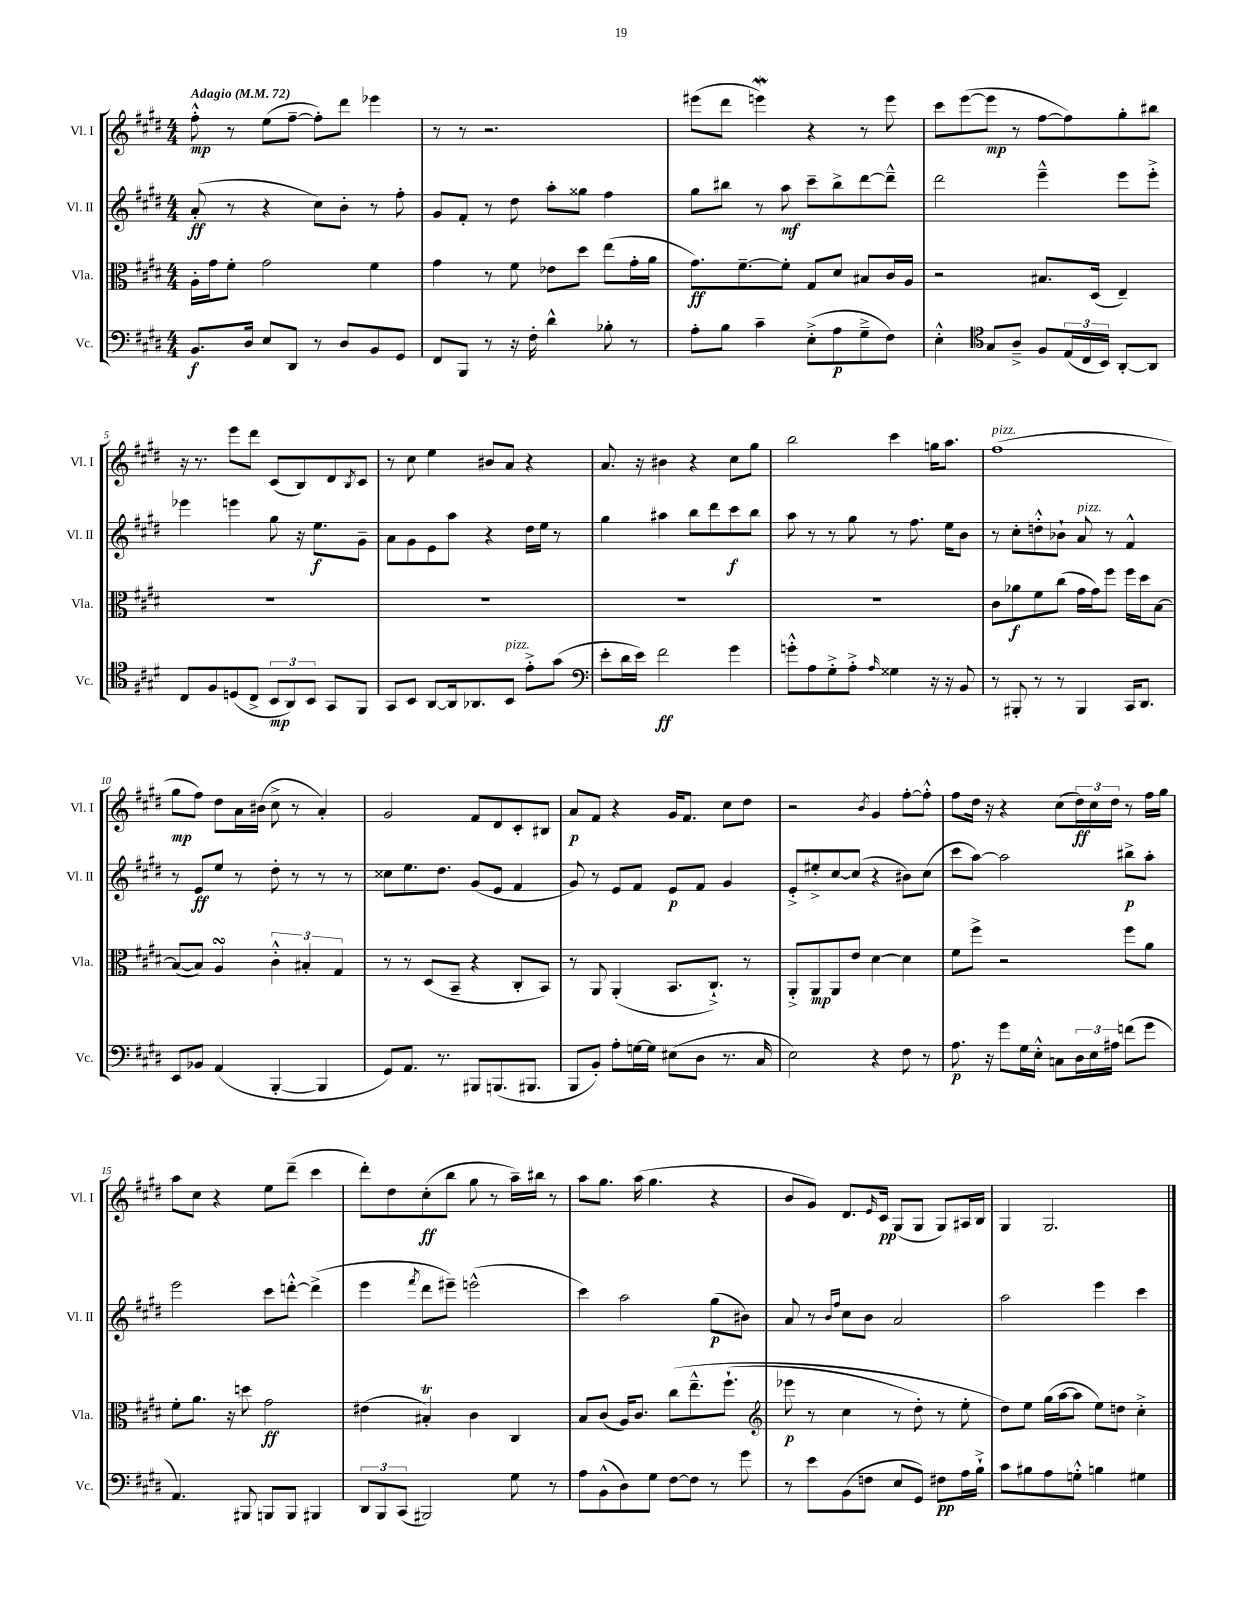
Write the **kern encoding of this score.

**kern	**dynam	**kern	**dynam	**kern	**dynam	**kern	**dynam
*part4	*part4	*part3	*part3	*part2	*part2	*part1	*part1
*staff4	*staff4	*staff3	*staff3	*staff2	*staff2	*staff1	*staff1
*I"Vc.	*	*I"Vla.	*	*I"Vl. II	*	*I"Vl. I	*
*I'Vc.	*	*I'Vla.	*	*I'Vl. II	*	*I'Vl. I	*
*clefF4	*	*clefC3	*	*clefG2	*	*clefG2	*
*k[f#c#g#d#]	*	*k[f#c#g#d#]	*	*k[f#c#g#d#]	*	*k[f#c#g#d#]	*
*M4/4	*	*M4/4	*	*M4/4	*	*M4/4	*
*MM72	*	*MM72	*	*MM72	*	*MM72	*
=1	=1	=1	=1	=1	=1	=1	=1
!	!	!	!	!	!	!LO:TX:a:B:t=Adagio	!
8.BB/L	f	16A'\LL	.	(8a'/	ff	8ff#'^^\	mp
.	.	16g#\J	.	.	.	.	.
.	.	8f#'\J	.	8r	.	8r	.
16D#/Jk	.	.	.	.	.	.	.
8E/L	.	2g#\	.	4r	.	(8ee\L	.
8DD#/J	.	.	.	.	.	[8ff#~\J	.
8r	.	.	.	8cc#\L)	.	8ff#'\L])	.
8D#/L	.	.	.	8b'\J	.	8ddd#\J	.
8BB/	.	4f#\	.	8r	.	4eee-X\	.
8GG#/J	.	.	.	8ff#'\	.	.	.
=2	=2	=2	=2	=2	=2	=2	=2
8FF#/L	.	4g#\	.	8g#/L	.	8r	.
8BBB/J	.	.	.	8f#'/J	.	8r	.
8r	.	8r	.	8r	.	2.r	.
16r	.	8f#\	.	8dd#\	.	.	.
16F#'\	.	.	.	.	.	.	.
4d#^^\	.	8e-X\L	.	8aa'\L	.	.	.
.	.	8dd#\J	.	8gg##X\J	.	.	.
8B-X'\	.	(8ee\L	.	4ff#\	.	.	.
8r	.	16g#'\L	.	.	.	.	.
.	.	16a\JJ	.	.	.	.	.
=3	=3	=3	=3	=3	=3	=3	=3
8A'\L	.	8.g#\L)	ff	8gg#\L	.	(8eee#X\L	.
8B\J	.	.	.	8bb#X\J	.	8ddd#\J	.
.	.	[8.f#~\	.	.	.	.	.
4c#~\	.	.	.	8r	.	4eeenw\)	.
.	.	8f#'\J]	.	8aa\	mf	.	.
(8E'^\L	.	8G#/L	.	8ccc#~\L	.	4r	.
8A\	p	8d#/J	.	8bb#^\	.	.	.
8G#~^\	.	8B#X/L	.	[8ddd#\	.	8r	.
8F#\J)	.	16c#/L	.	8ddd#~^^\J]	.	8eee\	.
.	.	16A/JJ	.	.	.	.	.
=4	=4	=4	=4	=4	=4	=4	=4
4E'^^\	.	2r	.	2ddd#\	.	8ccc#\L	.
.	.	.	.	.	.	([8eee\	.
*clefC4	*	*	*	*	*	*	*
8G#/L	.	.	.	.	.	8eee\J]	mp
8A~^/J	.	.	.	.	.	8r	.
8F#/L	.	8.B#X/L	.	4eee~^^\	.	[8ff#\L	.
(24E/L	.	.	.	.	.	8ff#\])	.
24C#/	.	.	.	.	.	.	.
.	.	(16D#/Jk	.	.	.	.	.
24BB/JJ)	.	.	.	.	.	.	.
[8AA'/L	.	4E~/)	.	8eee\L	.	8gg#'\	.
8AA/J]	.	.	.	8eee'^\J	.	8bb#X\J	.
!!LO:LB:g=z
=5	=5	=5	=5	=5	=5	=5	=5
8C#/L	.	1r	.	4eee-X\	.	16r	.
.	.	.	.	.	.	8.r	.
8F#/	.	.	.	.	.	.	.
(8Dn/	.	.	.	4eeen\	.	8eee\L	.
8C#^/J	.	.	.	.	.	8ddd#\J	.
12BB/L	mp	.	.	8gg#\	.	(8c#/L	.
12AA/)	.	.	.	.	.	.	.
.	.	.	.	16r	.	8B/)	.
12BB/J	.	.	.	.	.	.	.
.	.	.	.	8.ee\L	f	.	.
8GG#/L	.	.	.	.	.	8d#/	.
.	.	.	.	.	.	8qB/	.
8FF#/J	.	.	.	8g#~\J	.	8c#/J	.
=6	=6	=6	=6	=6	=6	=6	=6
8GG#/L	.	1r	.	8a\L	.	8r	.
8BB/J	.	.	.	8g#\	.	8cc#\	.
[8AA/L	.	.	.	8e\	.	4ee\	.
16AA/k]	.	.	.	8aa\J	.	.	.
8.AA-X/	.	.	.	.	.	.	.
.	.	.	.	4r	.	8b#X/L	.
!LO:TX:a:i:t=pizz.	!	!	!	!	!	!	!
8BB/J	.	.	.	.	.	8a/J	.
8e'^\L	.	.	.	16dd#\LL	.	4r	.
.	.	.	.	16ee\JJ	.	.	.
(8g#\J	.	.	.	8r	.	.	.
=7	=7	=7	=7	=7	=7	=7	=7
*clefF4	*	*	*	*	*	*	*
8e'\L	.	1r	.	4gg#\	.	8.a/	.
16d#\L	.	.	.	.	.	.	.
16e\JJ)	.	.	.	.	.	16r	.
2f#\	ff	.	.	4aa#X\	.	4b#X\	.
.	.	.	.	8bb\L	.	4r	.
.	.	.	.	8ddd#\	.	.	.
4g#\	.	.	.	8ccc#\	f	8cc#\L	.
.	.	.	.	8bb\J	.	8gg#\J	.
=8	=8	=8	=8	=8	=8	=8	=8
8gn'^^\L	.	1r	.	8aa\	.	2bb\	.
8A\	.	.	.	8r	.	.	.
8G#'^\	.	.	.	8r	.	.	.
8A'^\J	.	.	.	8gg#\	.	.	.
16qqA/	.	.	.	.	.	.	.
4G##X\	.	.	.	8r	.	4ccc#\	.
.	.	.	.	8.ff#\	.	.	.
16r	.	.	.	.	.	16ggn\KL	.
16r	.	.	.	16ee\KL	.	8.aa\J	.
8BB/	.	.	.	8b\J	.	.	.
=9	=9	=9	=9	=9	=9	=9	=9
!	!	!	!	!	!	!LO:TX:a:i:t=pizz.	!
8r	.	8c#\L	.	8r	.	(1ff#	.
8BBB#X'/	.	8a-X\	f	8cc#'\L	.	.	.
8r	.	8f#\	.	8ddn'^^\	.	.	.
8r	.	(8cc#\J	.	8b-X`\J	.	.	.
!	!	!	!	!LO:TX:a:i:t=pizz.	!	!	!
4BBB#/	.	16g#\LL	.	8a/	.	.	.
.	.	16g#\J)	.	.	.	.	.
.	.	8ff#\J	.	8r	.	.	.
16CC#/KL	.	16ff#\LL	.	4f#^^/	.	.	.
8.DD#/J	.	16dd#\J	.	.	.	.	.
.	.	[8B\J	.	.	.	.	.
!!LO:LB:g=z
=10	=10	=10	=10	=10	=10	=10	=10
8EE/L	.	(8B/L_	.	8r	.	8gg#\L	mp
8BB-X/J	.	8B/J])	.	8e/L	ff	8ff#\J)	.
(4AA/	.	4AsSSs/	.	8ee/J	.	8dd#\L	.
.	.	.	.	8r	.	16a\L	.
.	.	.	.	.	.	(16b#X\JJ	.
[4BBB'/	.	6c#'^^\	.	8dd#'\	.	8cc#^\	.
.	.	.	.	8r	.	8r	.
.	.	6B#X'/	.	.	.	.	.
4BBB/]	.	.	.	8r	.	4a'/)	.
.	.	6G#/	.	.	.	.	.
.	.	.	.	8r	.	.	.
=11	=11	=11	=11	=11	=11	=11	=11
8GG#/L)	.	8r	.	8cc##X\L	.	2g#/	.
8.AA/J	.	8r	.	8.ee\	.	.	.
.	.	(8D#/L	.	.	.	.	.
8.r	.	.	.	8.dd#\J	.	.	.
.	.	8BB~/J	.	.	.	.	.
8BBB#X/L	.	4r	.	(8g#/L	.	8f#/L	.
(8.BBBn/	.	.	.	8e/J	.	8d#/	.
.	.	8C#'/L	.	4f#/	.	8c#'/	.
8.BBB#X/J	.	.	.	.	.	.	.
.	.	8BB/J)	.	.	.	8B#X/J	.
=12	=12	=12	=12	=12	=12	=12	=12
8BBB/L	.	8r	.	8g#/)	.	8a/L	p
8BB'/J)	.	8AA/	.	8r	.	8f#/J	.
8A'\L	.	(4AA'/	.	8e/L	.	4r	.
[16Gn\L	.	.	.	8f#/J	.	.	.
16G\JJ]	.	.	.	.	.	.	.
(8E#X\L	.	8.BB/L	.	8e/L	p	16g#/KL	.
.	.	.	.	.	.	8.f#/J	.
8D#\J	.	.	.	8f#/J	.	.	.
.	.	8.C#`^/J)	.	.	.	.	.
8.r	.	.	.	4g#/	.	8cc#\L	.
.	.	8r	.	.	.	8dd#\J	.
16C#/	.	.	.	.	.	.	.
=13	=13	=13	=13	=13	=13	=13	=13
2E\)	.	8AA'^/L	.	8e'^/L	.	2r	.
.	.	8AA/	mp	8ee#X'^/	.	.	.
.	.	8AA/	.	[8cc#/	.	.	.
.	.	8e/J	.	(8cc#/J]	.	.	.
.	.	.	.	.	.	8qb/	.
4r	.	[4d#\	.	4r	.	4g#/	.
8F#\	.	4d#\]	.	8b#X\L)	.	[8ff#'\L	.
8r	.	.	.	(8cc#\J	.	8ff#'^^\J]	.
=14	=14	=14	=14	=14	=14	=14	=14
8.A\	p	8f#\L	.	8ccc#\L	.	8ff#\L	.
.	.	8ff#^\J	.	[8aa\J)	.	16dd#\Jk	.
16r	.	.	.	.	.	16r	.
8g#\L	.	2r	.	2aa\]	.	4r	.
16G#\L	.	.	.	.	.	.	.
16E'^^\JJ	.	.	.	.	.	.	.
8Cn\L	.	.	.	.	.	(8cc#\L	.
24D#\L	.	.	.	.	.	24dd#\L)	ff
24E\	.	.	.	.	.	24cc#\	.
24A#X\JJ	.	.	.	.	.	24dd#\JJ	.
(8fn\L	.	8ff#\L	.	8bb#X^\L	p	8r	.
8g#\J	.	8a\J	.	8aa'\J	.	16ff#\LL	.
.	.	.	.	.	.	16gg#\JJ	.
!!LO:LB:g=z
=15	=15	=15	=15	=15	=15	=15	=15
4.AA/)	.	8f#'\L	.	2eee\	.	8aa\L	.
.	.	8.a\J	.	.	.	8cc#\J	.
.	.	.	.	.	.	4r	.
.	.	16r	.	.	.	.	.
8BBB#X/	.	8ddn\	.	.	.	.	.
8BBBn/L	.	2g#\	ff	8ccc#\L	.	8ee\L	.
8BBB/J	.	.	.	[8dddn'^^\J	.	(8ddd#~\J	.
4BBB#X/	.	.	.	(4ddd^\]	.	4ccc#\	.
=16	=16	=16	=16	=16	=16	=16	=16
12DD#/L	.	(4e#X\	.	4eee\	.	8ddd#'\L)	.
12BBB/	.	.	.	.	.	.	.
.	.	.	.	.	.	8dd#\	.
(12CC#/J	.	.	.	.	.	.	.
.	.	.	.	8qfff#/	.	.	.
2BBB#X/)	.	4B#Xt'/)	.	8ddd#\L	.	(8cc#'\	ff
.	.	.	.	8eee#X~\J)	.	8bb\J	.
.	.	4c#\	.	(2eeen^^\	.	8gg#\	.
.	.	.	.	.	.	8r	.
8G#\	.	4C#/	.	.	.	16aa~\LL)	.
.	.	.	.	.	.	16bb#X\JJ	.
8r	.	.	.	.	.	8r	.
=17	=17	=17	=17	=17	=17	=17	=17
8A\L	.	8B/L	.	4ccc#\)	.	8aa\L	.
(8BB^^\	.	(8c#/J	.	.	.	8.gg#\J	.
8D#\)	.	16A/KL)	.	2aa\	.	.	.
.	.	8.c#/J	.	.	.	(16aa\	.
8G#\J	.	.	.	.	.	4.gg#\	.
[8F#\L	.	(8cc#\L	.	.	.	.	.
8F#\J]	.	8.ee~^^\	.	.	.	.	.
8r	.	.	.	(8gg#\L	p	4r	.
.	.	(8.ff#`\J	.	.	.	.	.
8g#\	.	.	.	8b#X\J)	.	.	.
=18	=18	=18	=18	=18	=18	=18	=18
*	*	*clefG2	*	*	*	*	*
8r	.	8eee-X\	p	8a/	.	8b/L	.
8e\L	.	8r	.	8r	.	8g#/J)	.
.	.	.	.	16qqb/LL	.	.	.
.	.	.	.	16qqff#/JJ	.	.	.
(8BB\	.	4cc#\	.	8cc#\L	.	8.d#/L	.
8Fn\J	.	.	.	8b\J	.	.	.
.	.	.	.	.	.	16qqe/	.
.	.	.	.	.	.	16c#/Jk	pp
8E/L	.	8r	.	2a/	.	(8G#/L	.
8GG#/J)	.	8dd#'\)	.	.	.	8G#/J	.
8F#X\L	pp	8r	.	.	.	8G#/L)	.
16A\L	.	8ee'\	.	.	.	16A#X/L	.
16B`^\JJ	.	.	.	.	.	16B/JJ	.
=19	=19	=19	=19	=19	=19	=19	=19
8c#\L	.	8dd#\L)	.	2aa\	.	4G#/	.
8B#X\	.	8ee\J	.	.	.	.	.
8A\	.	(16gg#\LL	.	.	.	2.G#/	.
.	.	[16aa\J	.	.	.	.	.
8Gn'^^\J	.	8aa\J]	.	.	.	.	.
4Bn\	.	8ee\L)	.	4eee\	.	.	.
.	.	8ddn\J	.	.	.	.	.
4G#X\	.	4cc#'^\	.	4ccc#\	.	.	.
==	==	==	==	==	==	==	==
*-	*-	*-	*-	*-	*-	*-	*-
